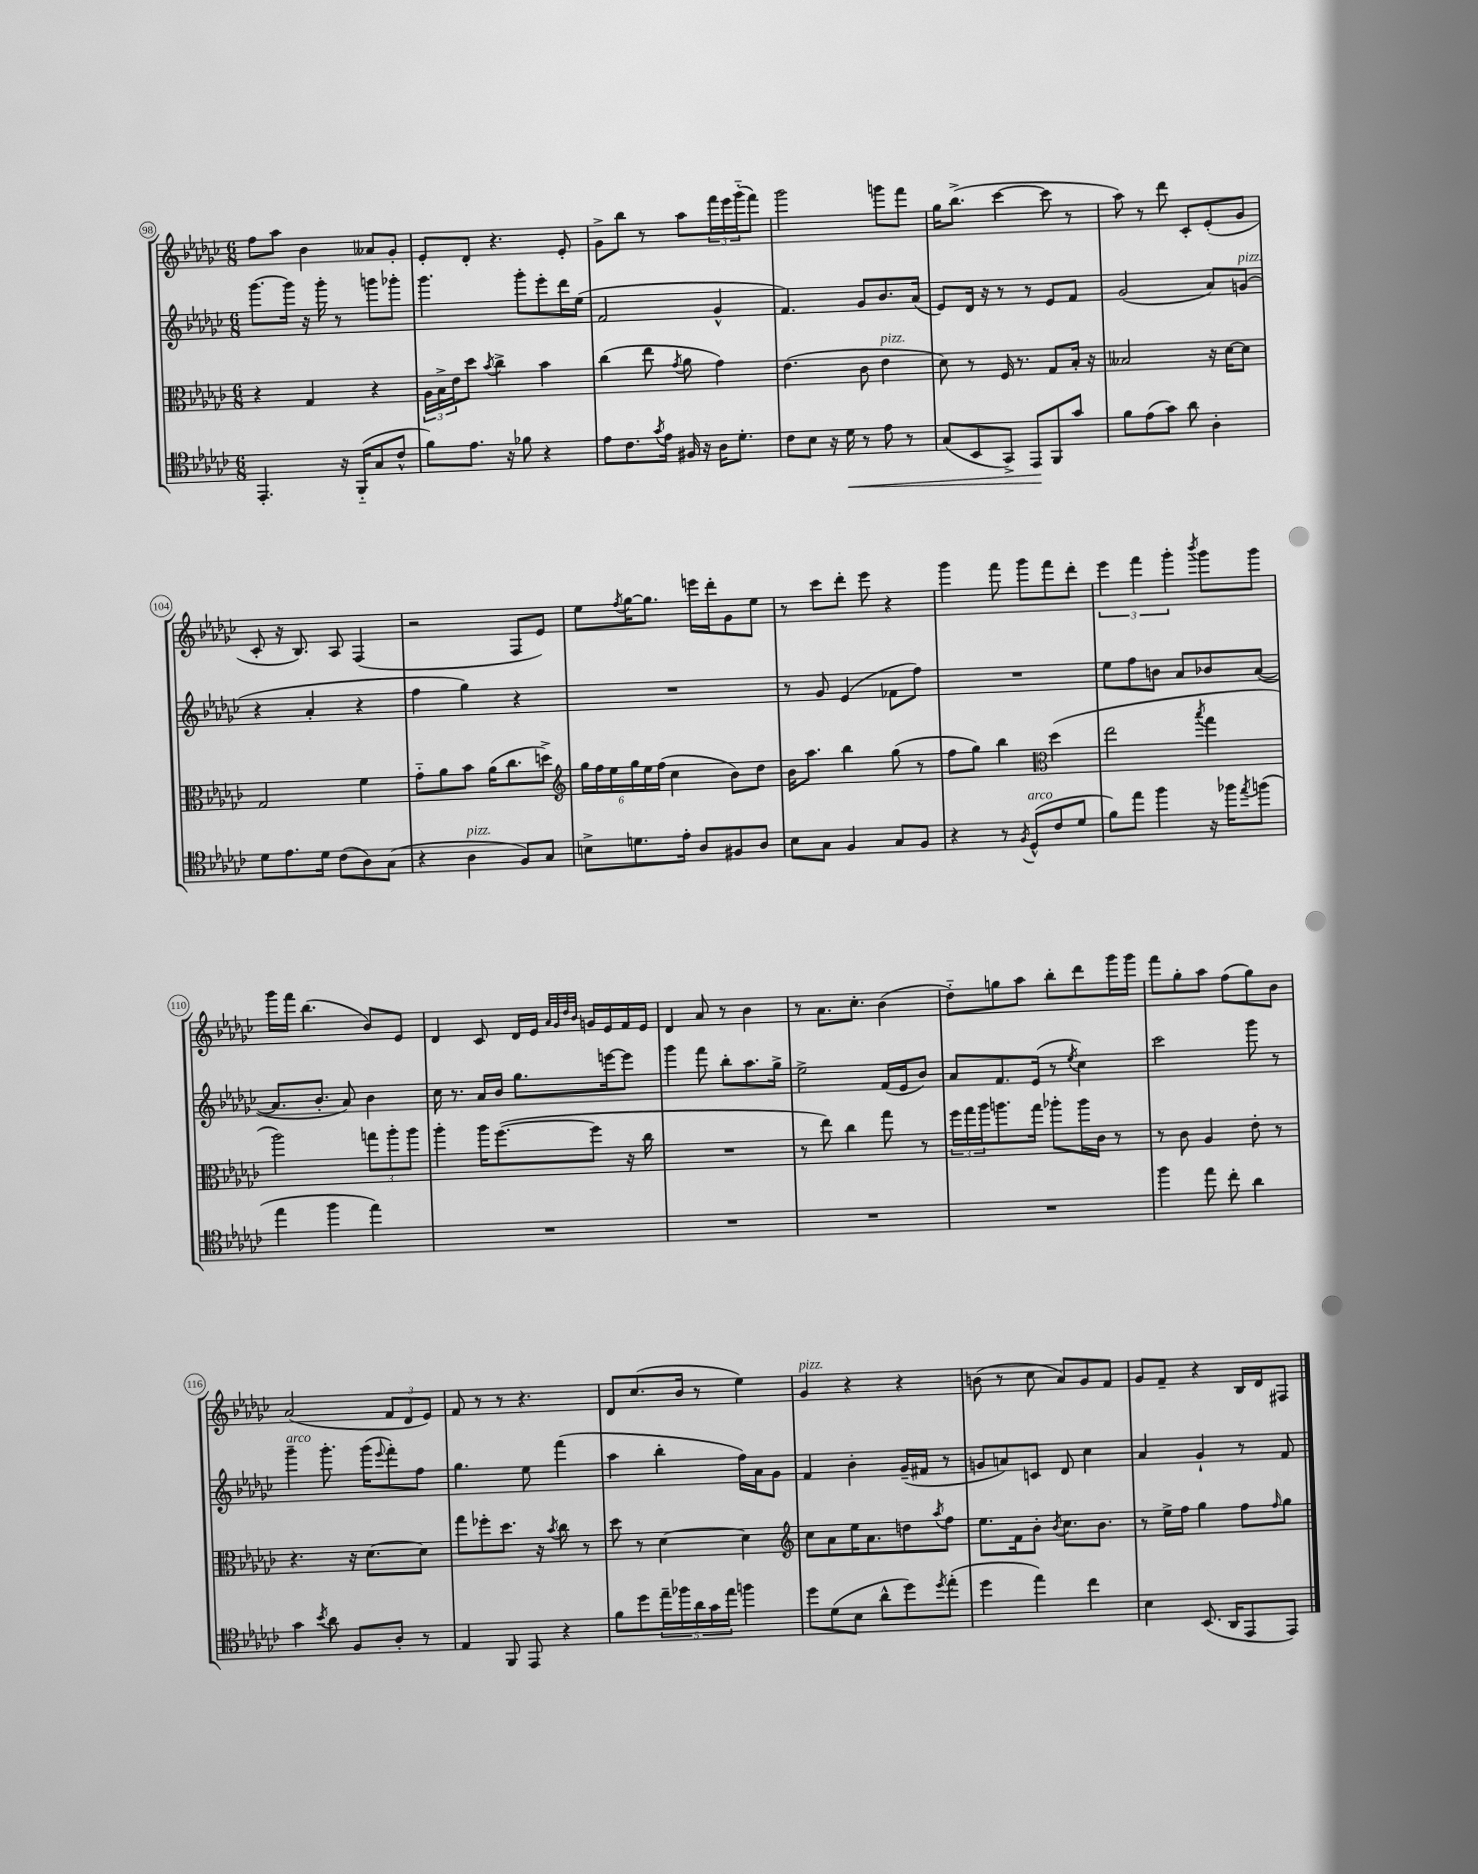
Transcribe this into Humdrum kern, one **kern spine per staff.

**kern	**kern	**kern	**kern
*staff4	*staff3	*staff2	*staff1
*clefC4	*clefC3	*clefG2	*clefG2
*k[b-e-a-d-g-c-]	*k[b-e-a-d-g-c-]	*k[b-e-a-d-g-c-]	*k[b-e-a-d-g-c-]
*M6/8	*M6/8	*M6/8	*M6/8
4.EE-'	4r	[8.ggg-	8ff
.	.	.	8aa-
.	.	16ggg-]	.
.	4G-	16r	4b-
.	.	16ggg-'	.
16r	.	8r	.
(16FF'~	.	.	.
8G-	4r	8ggg	8a--
8c-^^	.	8ggg-'	8g-'
=	=	=	=
8f)	24A-	4.ggg-	8e-'
.	24B-^	.	.
.	24e-	.	.
8.e-	8dd-	.	8d-'
.	8qb-	.	.
.	4cc-^	.	4.r
16r	.	.	.
8f-	.	8ggg-'	.
4r	4b-	8eee-'	.
.	.	16ddd-	8e-'
.	.	(16ee-	.
=	=	=	=
8e-	(4cc-	2f	8g-^
8.c-	.	.	8bb-
.	8ee-	.	8r
8qg-	.	.	.
16e-	.	.	.
.	8qg-	.	.
16F#	8a-	.	8aa-
16r	.	.	.
16A-	4g-)	4g-^^	24fff
.	.	.	24eee-
8.d-'	.	.	.
.	.	.	(24ggg-'~
.	.	.	8fff)
=	=	=	=
8c-	(4.e-	4.f)	2ggg-
8B-	.	.	.
16r	.	.	.
16d-	.	.	.
8r	8c-	8g-	.
8e-	4e-	8.b-	8ggg
8r	.	.	8fff
.	.	(16a-	.
=	=	=	=
(8G-	8d-)	8e-)	16gg-
.	.	.	(8.bb-^
8BB-	8r	16d-	.
.	.	16r	.
8GG-^)	16F	8r	[4ccc-
.	8.r	.	.
8EE-	.	8r	.
8FF	8G-	8e-	8ccc-]
8g-	16B-'	8f	8r
.	16r	.	.
=	=	=	=
8f	2B--	(2g-	8aa-)
(8e-	.	.	8r
8g-)	.	.	8ddd-
8a-	.	.	8c-'
4A-'	16r	8a-)	(8e-'
.	[16d-	.	.
.	8d-]	(8g	8g-
=	=	=	=
8d-	2G-	4r	8c-'
8.e-	.	.	16r
.	.	.	8.B-)
.	.	4a-'	.
16d-	.	.	.
(8c-	.	.	8A-
8A-)	4f	4r	(4F
(8G-	.	.	.
=	=	=	=
4r	8g-'~	4ff	2r
.	8a-	.	.
4A-	8b-	4gg-)	.
.	(16a-	.	.
.	8.cc-	.	.
8F)	.	4r	8F
8G-	8dd^)	.	8e-)
=	=	=	=
*	*clefG2	*	*
8B^	24gg-	2.r	8ee-
.	24ff	.	.
.	24ee-	.	.
.	.	.	8qff
8.d	24gg-	.	[16gg-
.	24ee-	.	.
.	.	.	8.gg-]
.	(24ff	.	.
.	4cc-	.	.
16e-'	.	.	.
8A-	.	.	16eee
.	.	.	16ddd-'
8F#	8b-)	.	8g-
8A-	8dd-	.	8ee-
=	=	=	=
8B-	16b-	8r	8r
.	8.aa-	.	.
8G-	.	8g-	8ccc-
4F	4bb-	(4e-	8ddd-'
.	.	.	8eee-
8G-	(8gg-	8f-	4r
8F	8r	8ff)	.
=	=	=	=
4r	8ff	2.r	4ggg-
.	8gg-)	.	.
8r	4bb-	.	8fff
8qF	.	.	.
(8D-^^	.	.	8ggg-
*	*clefC3	*	*
8c-	(4dd-	.	8fff
8d-	.	.	8ddd-'
=	=	=	=
8f)	2ee-	8ee-	6eee-
8ee-	.	8ff	.
.	.	.	6fff
4ff	.	8b	.
.	.	.	6ggg-'
.	.	8a-	.
.	8qbb-	.	8qbbb-
16r	4gg-	8b-	8ggg-
16ff-	.	.	.
8qee-	.	.	.
(8ff	.	([8a-	8ggg-
=	=	=	=
4ee-	2aa-)	8.a-]	16ggg-
.	.	.	16fff
.	.	.	(4.bb-
.	.	8.b-'	.
4ff	.	.	.
.	.	8a-)	.
4ee-)	12gg	4b-	8b-)
.	12aa-'	.	.
.	.	.	8e-
.	12aa-	.	.
=	=	=	=
2.r	4aa-'	16cc-	4d-
.	.	8.r	.
.	16aa-	16a-	8c-
.	([8.ff	16b-	.
.	.	8.gg-	16d-
.	.	.	16e-
.	.	.	32qqa-
.	.	.	32qqg-
.	.	.	32qqdd-
.	.	.	32qqb-
.	8ff]	.	16g
.	.	[16eee	16e-
.	16r	8eee]	16f
.	16cc-	.	16e-
=	=	=	=
2.r	2.r	4ggg-	4d-
.	.	8fff	8a-
.	.	8bb-'	8r
.	.	8.aa-	4b-
.	.	16gg-^	.
=	=	=	=
2.r	8r	2ee-^	8r
.	8ee-)	.	8.a-
.	4cc-	.	.
.	.	.	8.cc-'
.	8gg-	(16f	(4b-
.	.	16e-	.
.	8r	8b-)	.
=	=	=	=
2.r	24ff	8a-	8dd-'~)
.	24gg-	.	.
.	24aa-	.	.
.	8.aa	8.f	8gg
.	.	.	8aa-
.	16gg-	(16e-	.
.	8aa-'	8r	8bb-'
.	.	8qee-	.
.	16aa-	4cc-)	8ddd-
.	16c-	.	.
.	8r	.	16ggg-
.	.	.	16ggg-
=	=	=	=
4ff	8r	2ccc-	8fff
.	8c-	.	8gg-'
8ee-	4A-	.	8aa-
8cc-'	.	.	(8ff
4a-	8e-'	8ggg-	8gg-)
.	8r	8r	8b-
=	=	=	=
4g-	4.r	4ggg-~	(2a-
8qb-	.	.	.
8a-	.	8.ggg-'	.
8F	16r	.	.
.	[8.d-	(16ggg-	.
.	.	8qqeee-	.
8A-'	.	8fff')	12f
.	.	.	12d-
8r	8d-]	8ff	.
.	.	.	12e-)
=	=	=	=
4E-	8gg-	4.gg-	8f
.	8ff-'	.	8r
8FF	8.dd-	.	8r
8EE-	.	8ee-	4.r
.	16r	.	.
.	8qb-	.	.
4r	8cc-	(4fff	.
.	8r	.	.
=	=	=	=
8f	8dd-	4aa-	8d-
8dd-	8r	.	(8.cc-
20ee-~	[4d-	4bb-'	.
20ff-	.	.	.
.	.	.	16b-
20a-	.	.	.
.	.	.	8r
20g-	.	.	.
20ee-	.	.	.
4ff	4d-]	16ff)	4ee-)
.	.	16a-	.
.	.	8g-	.
=	=	=	=
*	*clefG2	*	*
8dd-	8cc-	4f	4g-
(8d-	8a-	.	.
8B-	16ee-	4b-'	4r
.	8.a-	.	.
8a-^^	.	.	.
8dd-)	8dd	(16g-~	4r
.	.	16f#	.
8qdd-	8qaa-	.	.
(8ee-'	8ff	8r	.
=	=	=	=
4dd-	8.ee-	8g	(8b
.	.	8a)	8r
.	16f	.	.
4ee-)	8b-'	8c	8cc-
.	8qb-	.	.
.	8.cc-	8d-	8a-)
4cc-	.	4cc-	8g-
.	8.b-	.	.
.	.	.	8f
=	=	=	=
4B-	8r	4a-	8g-
.	16ee-^	.	8f~
.	16ff	.	.
(8.BB-	4gg-	4g-`	4r
16AA-	.	.	.
8EE-	8ff	8r	16B-
.	.	.	16d-
.	16qqff	.	.
8EE-)	8gg-	8f	8F#
==	==	==	==
*-	*-	*-	*-
